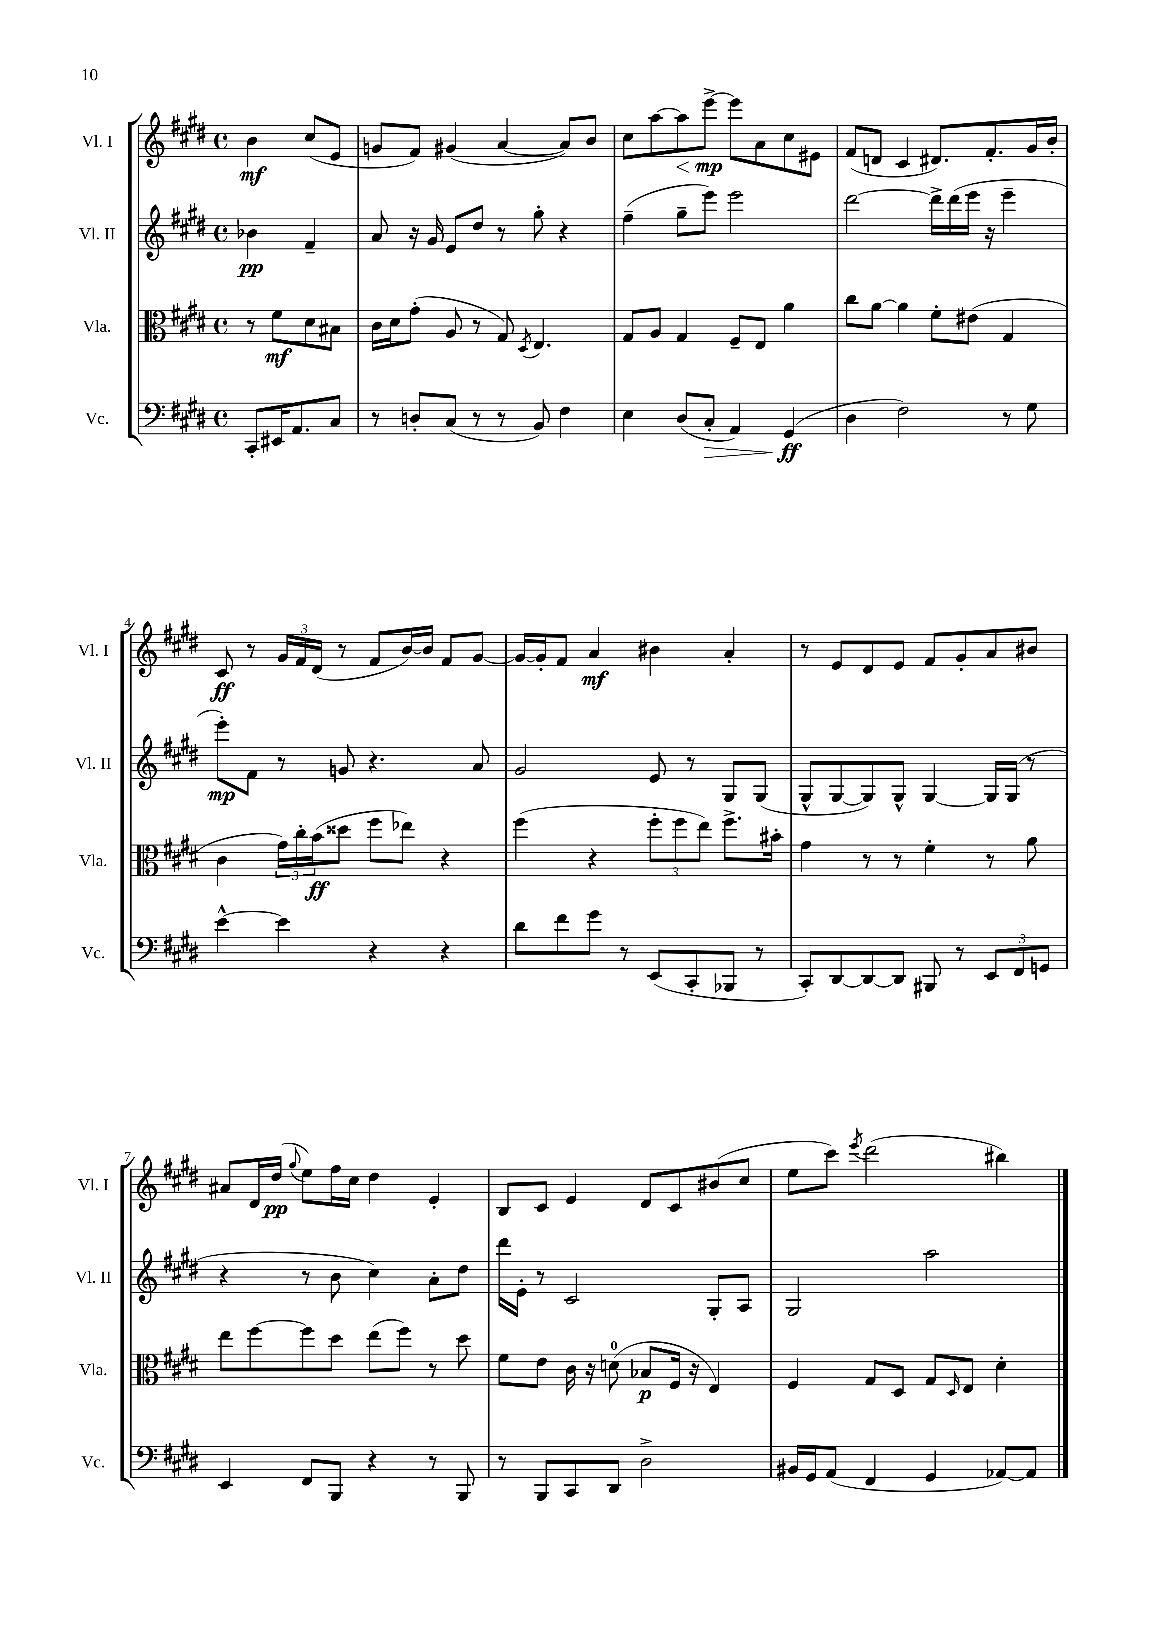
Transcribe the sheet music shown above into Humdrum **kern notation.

**kern	**dynam	**kern	**dynam	**kern	**dynam	**kern	**dynam
*part4	*part4	*part3	*part3	*part2	*part2	*part1	*part1
*staff4	*staff4	*staff3	*staff3	*staff2	*staff2	*staff1	*staff1
*I"Vc.	*	*I"Vla.	*	*I"Vl. II	*	*I"Vl. I	*
*I'Vc.	*	*I'Vla.	*	*I'Vl. II	*	*I'Vl. I	*
*clefF4	*	*clefC3	*	*clefG2	*	*clefG2	*
*k[f#c#g#d#]	*	*k[f#c#g#d#]	*	*k[f#c#g#d#]	*	*k[f#c#g#d#]	*
*M4/4	*	*M4/4	*	*M4/4	*	*M4/4	*
*met(c)	*	*met(c)	*	*met(c)	*	*met(c)	*
=	=	=	=	=	=	=	=
8CC#'/L	.	8r	.	4b-X\	pp	4b\	mf
16EE#X/K	.	8f#\L	mf	.	.	.	.
8.AA/	.	.	.	.	.	.	.
.	.	8d#\	.	4f#~/	.	(8cc#/L	.
8C#/J	.	8B#X\J	.	.	.	8e/J	.
=1	=1	=1	=1	=1	=1	=1	=1
8r	.	16c#\LL	.	8a/	.	8gn/L	.
.	.	16d#\J	.	.	.	.	.
8Dn'/L	.	(8g#'\J	.	16r	.	8f#/J)	.
.	.	.	.	16g#/	.	.	.
(8C#/J	.	8A/	.	8e/L	.	(4g#X/	.
8r	.	8r	.	8dd#/J	.	.	.
8r	.	8G#/)	.	8r	.	[4a/	.
.	.	8qD#/	.	.	.	.	.
8BB/)	.	4.E/	.	8gg#'\	.	.	.
4F#\	.	.	.	4r	.	8a/L])	.
.	.	.	.	.	.	8b/J	.
=2	=2	=2	=2	=2	=2	=2	=2
4E\	.	8G#/L	.	(4ff#~\	.	8cc#\L	.
.	.	8A/J	.	.	.	[8aa\	.
!	!	!	!	!	!	!	!LO:HP:b
(8D#/L	.	4G#/	.	8gg#~\L	.	8aa\]	<
!	!LO:HP:b	!	!	!	!	!	!
8C#'/J	>	.	.	8eee\J)	.	[8eee^\J	mp
4AA/)	.	8F#~/L	.	2eee\	.	8eee\L]	[
.	.	8E/J	.	.	.	8a\	.
(4GG#/	ff	4a\	.	.	.	8cc#\	.
.	.	.	.	.	.	8e#X\J	.
.	]	.	.	.	.	.	.
=3	=3	=3	=3	=3	=3	=3	=3
4D#\	.	8cc#\L	.	[2ddd#\	.	(8f#/L	.
.	.	[8a\J	.	.	.	8dn/J	.
2F#\)	.	4a\]	.	.	.	4c#/	.
.	.	8f#'\L	.	16ddd#^\LL]	.	8.d#X/L)	.
.	.	.	.	(16ddd#\	.	.	.
.	.	(8e#X\J	.	16eee\JJ	.	.	.
.	.	.	.	16r	.	8.f#'/	.
8r	.	4G#/	.	4eee~\	.	.	.
8G#\	.	.	.	.	.	16g#/L	.
.	.	.	.	.	.	16b'/JJ	.
!!LO:LB:g=z
=4	=4	=4	=4	=4	=4	=4	=4
[4e^^\	.	4c#\	.	8eee'\L)	mp	8c#/	ff
.	.	.	.	8f#\J	.	8r	.
4e\]	.	24g#\LL)	.	8r	.	24g#/LL	.
.	.	24cc#'\	.	.	.	24f#/	.
.	.	(24b\J	ff	.	.	(24d#/JJ	.
.	.	8dd##X\J	.	8gn/	.	8r	.
4r	.	8ff#\L	.	4.r	.	8f#/L	.
.	.	8ee-X\J)	.	.	.	[16b/L)	.
.	.	.	.	.	.	16b/JJ]	.
4r	.	4r	.	.	.	8f#/L	.
.	.	.	.	8a/	.	[8g#/J	.
=5	=5	=5	=5	=5	=5	=5	=5
8d#\L	.	(4ff#\	.	2g#/	.	16g#/LL_	.
.	.	.	.	.	.	16g#'/J]	.
8f#\	.	.	.	.	.	8f#/J	.
8g#\J	.	4r	.	.	.	4a/	mf
8r	.	.	.	.	.	.	.
(8EE/L	.	12ff#'\L	.	8e/	.	4b#X\	.
.	.	12ff#\	.	.	.	.	.
8CC#'/	.	.	.	8r	.	.	.
.	.	12ee\J)	.	.	.	.	.
8BBB-X/J	.	8.ff#^\L	.	8G#/L	.	4a'/	.
8r	.	.	.	(8G#/J	.	.	.
.	.	16b#X'\Jk	.	.	.	.	.
=6	=6	=6	=6	=6	=6	=6	=6
8CC#'/L)	.	4g#\	.	8G#^^/L	.	8r	.
[8DD#/	.	.	.	[8G#/	.	8e/L	.
8DD#/_	.	8r	.	8G#/])	.	8d#/	.
8DD#/J]	.	8r	.	8G#^^/J	.	8e/J	.
8BBB#X/	.	4f#'\	.	[4G#/	.	8f#/L	.
8r	.	.	.	.	.	8g#'/	.
12EE/L	.	8r	.	16G#/LL]	.	8a/	.
.	.	.	.	(16G#/JJ	.	.	.
12FF#/	.	.	.	.	.	.	.
.	.	8a\	.	8r	.	8b#X/J	.
12GGn/J	.	.	.	.	.	.	.
!!LO:LB:g=z
=7	=7	=7	=7	=7	=7	=7	=7
4EE/	.	8ee\L	.	4r	.	8a#X/L	.
.	.	[8ff#\	.	.	.	16d#/L	.
.	.	.	.	.	.	(16dd#/JJ	pp
.	.	.	.	.	.	8qqgg#/	.
8FF#/L	.	8ff#\]	.	8r	.	8ee\L)	.
8BBB/J	.	8dd#\J	.	8b\	.	16ff#\L	.
.	.	.	.	.	.	16cc#\JJ	.
4r	.	(8ee\L	.	4cc#\)	.	4dd#\	.
.	.	8ff#\J)	.	.	.	.	.
8r	.	8r	.	8a'\L	.	4e'/	.
8BBB/	.	8dd#\	.	8dd#\J	.	.	.
=8	=8	=8	=8	=8	=8	=8	=8
8r	.	8f#\L	.	16ddd#\LL	.	8B/L	.
.	.	.	.	16e'\JJ	.	.	.
8BBB/L	.	8e\J	.	8r	.	8c#/J	.
8CC#/	.	16c#\	.	2c#/	.	4e/	.
.	.	16r	.	.	.	.	.
8DD#/J	.	(8dn\	.	.	.	.	.
2D#^\	.	8B-X/L	p	.	.	8d#/L	.
.	.	16F#/Jk	.	.	.	8c#/	.
.	.	16r	.	.	.	.	.
.	.	4E/)	.	8G#'/L	.	(8b#X/	.
.	.	.	.	8A/J	.	8cc#/J	.
=9	=9	=9	=9	=9	=9	=9	=9
16BB#X/LL	.	4F#/	.	2G#/	.	8ee\L	.
16GG#/J	.	.	.	.	.	.	.
(8AA/J	.	.	.	.	.	8ccc#\J)	.
.	.	.	.	.	.	8qeee/	.
4FF#/	.	8G#/L	.	.	.	(2ddd#\	.
.	.	8D#/J	.	.	.	.	.
4GG#/	.	8G#/L	.	2aa\	.	.	.
.	.	16qqD#/	.	.	.	.	.
.	.	8E/J	.	.	.	.	.
[8AA-X/L)	.	4d#'\	.	.	.	4bb#X\)	.
8AA-/J]	.	.	.	.	.	.	.
==	==	==	==	==	==	==	==
*-	*-	*-	*-	*-	*-	*-	*-
